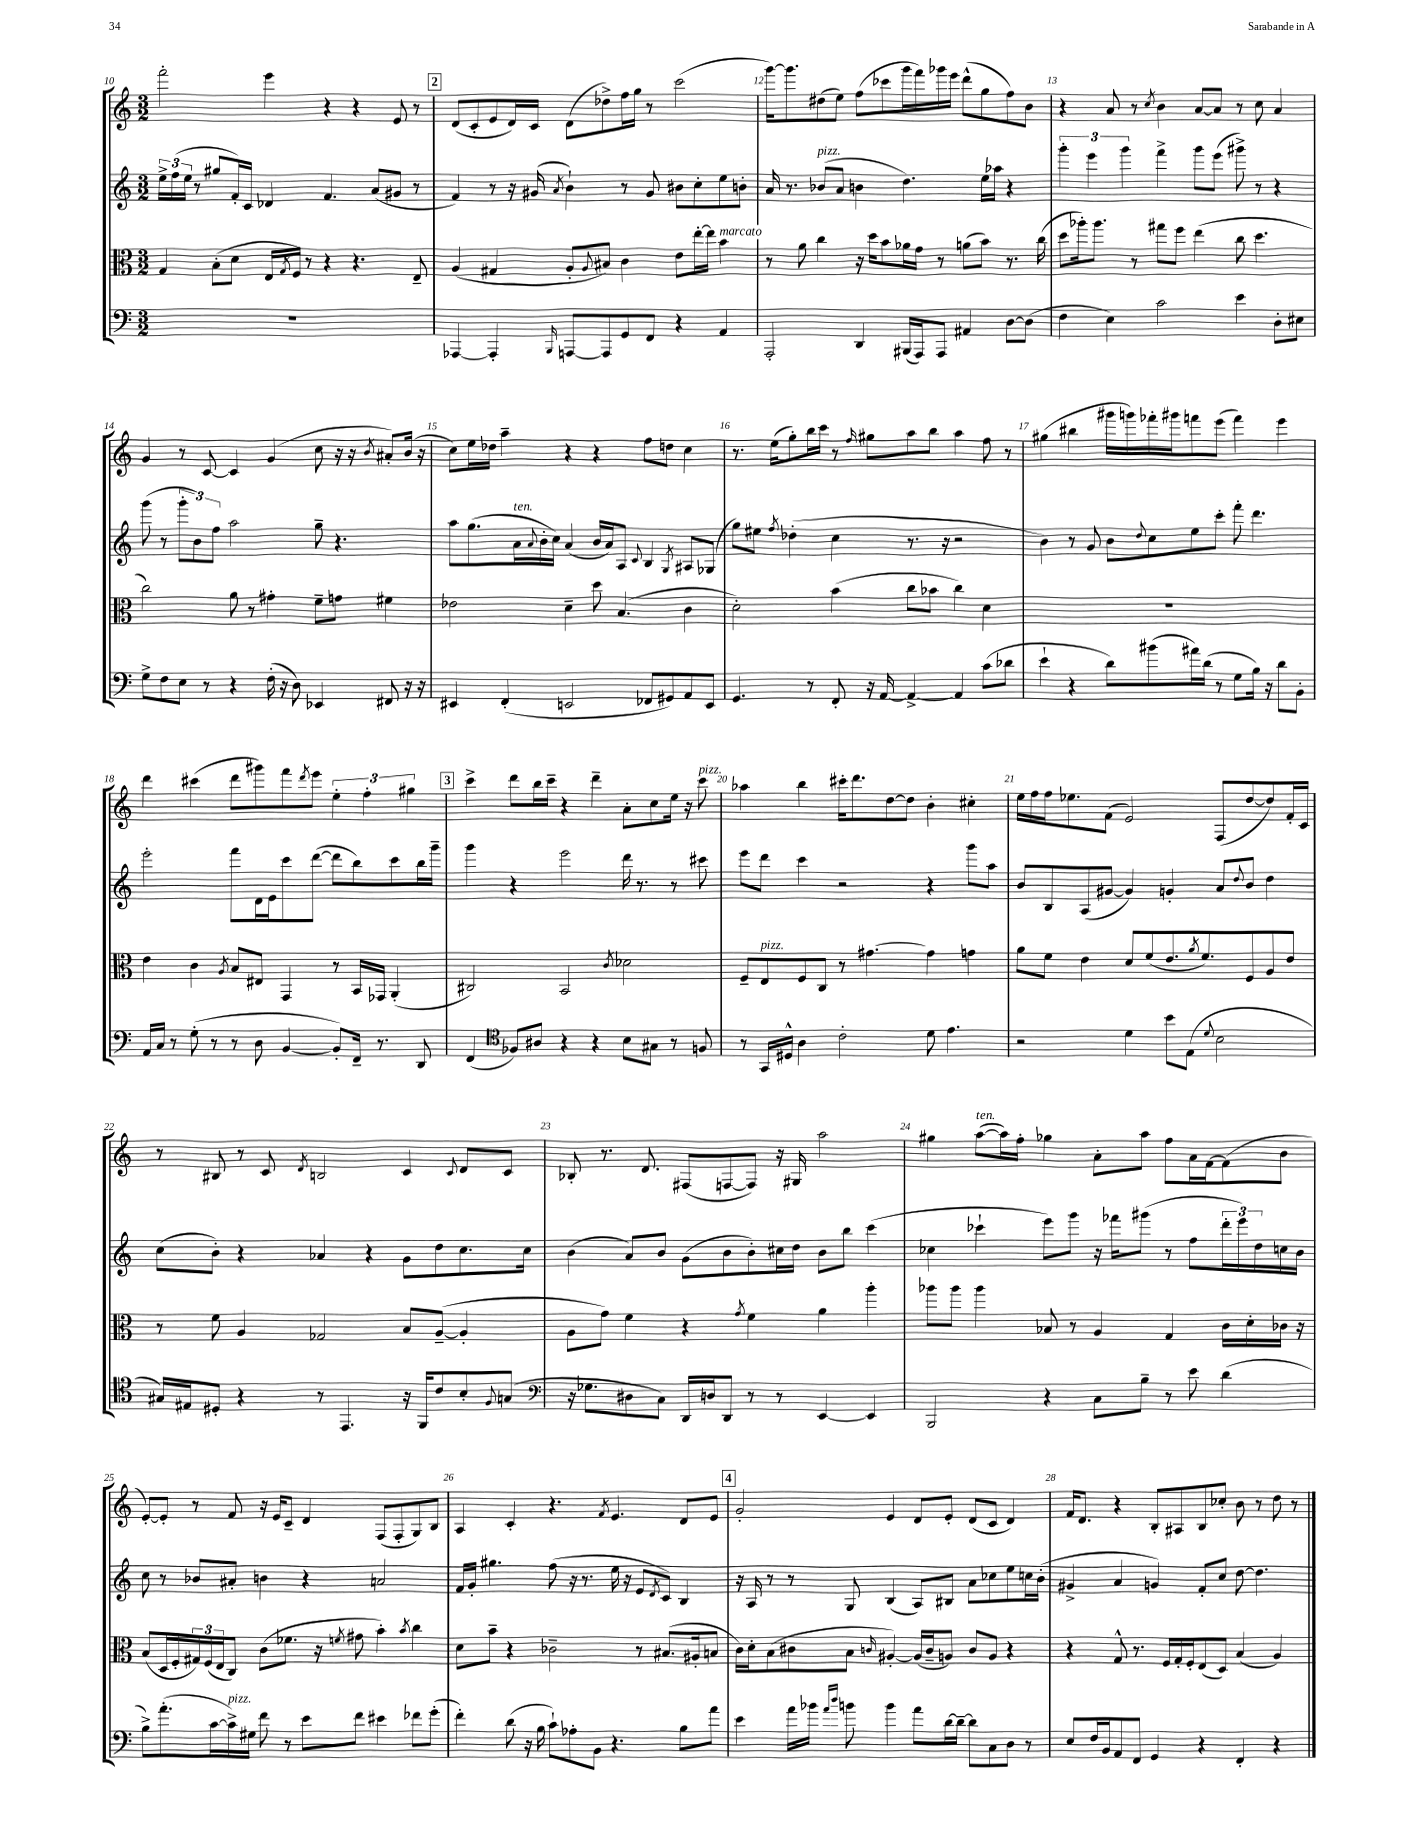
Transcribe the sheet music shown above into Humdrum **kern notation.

**kern	**kern	**kern	**kern
*staff4	*staff3	*staff2	*staff1
*clefF4	*clefC3	*clefG2	*clefG2
*k[]	*k[]	*k[]	*k[]
*M3/2	*M3/2	*M3/2	*M3/2
1.r	4G	24ee^	2fff'
.	.	(24ff	.
.	.	24ee	.
.	.	8r	.
.	(8B'	8gg#	.
.	8d	16f')	.
.	.	16c	.
.	16E	4d-	4eee
.	8qG	.	.
.	16F)	.	.
.	8r	.	.
.	4r	4.f	4r
.	4.r	.	4r
.	.	(8a	.
.	.	8g#	8e
.	8E~	8r	8r
=	=	=	=
[4AAA-	(4A	4f)	(8d
.	.	.	8c'
4AAA-']	4G#	8r	8e
.	.	16r	16d)
.	.	(16g#	16c
16qqBBB	.	8qa	.
[8AAA	8A'	4b`)	(8d
.	8qqA	.	.
8AAA]	8B#)	.	8dd-^)
8GG	4c	8r	16ff
.	.	.	16gg
8FF	.	8g#	8r
4r	8e	8b#	(2ccc
.	[16ee'	8cc'	.
.	16ee]	.	.
4AA	4b	8ee	.
.	.	8b'	.
=	=	=	=
2AAA'	8r	16a	[16ggg)
.	.	8.r	8.ggg]
.	8a	.	.
.	4cc	(8b-	(8dd#
.	.	8a	8ee)
4DD	16r	4b	(8ff
.	16dd	.	.
.	8b	.	8ccc-
(16BBB#	16a-	4.dd)	16ggg
16AAA)	16g	.	16fff)
8AAA	8r	.	16ggg-
.	.	.	16eee
4AA#	(8a	.	(8ddd^^
.	8b)	16ee	8gg
.	.	16aa-	.
[8D	8.r	4r	8ff)
(8D]	.	.	8b
.	(16cc	.	.
=	=	=	=
4F	8dd	6ggg'	4r
.	16aa-')	.	.
.	.	6eee	.
.	8.aa-	.	.
4E)	.	.	8a
.	.	6ggg	.
.	8r	.	8r
.	.	.	8qcc
2c	8gg#	4fff^	4b
.	8ff	.	.
.	(4ee	8ggg	[8a
.	.	(8eee	8a]
4e	8cc	8ggg#^)	8r
.	4.dd	8r	8cc
8D'	.	4r	4a
8E#	.	.	.
=	=	=	=
8G^	2cc)	(8ggg	4g
8F	.	8r	.
8E	.	12ggg'	8r
.	.	12b)	.
8r	.	.	[8c
.	.	12ff	.
4r	8a	2aa	4c]
.	8r	.	.
(16F'	4g#'	.	(4g
16r	.	.	.
8D)	.	.	.
4EE-	8f~	8gg~	8cc
.	8g	4.r	16r
.	.	.	16r
.	.	.	8qb
8FF#	4f#	.	8a#')
16r	.	.	(16b
16r	.	.	16r
=	=	=	=
4EE#	2e-	8aa	8cc)
.	.	(8.gg	16ee
.	.	.	16dd-
(4FF'	.	.	4aa~
.	.	16a	.
.	.	8qqa	.
.	.	16b'	.
.	.	16cc)	.
2EE	4d~	(4a	4r
.	8dd	16b	4r
.	.	16a)	.
.	(4.B	8A	.
.	.	8qqc	.
8FF-	.	4B	8ff
8GG#)	.	.	8dd
.	.	8qG	.
8AA	4c	8A#	4cc
8EE	.	(8G-	.
=	=	=	=
4.GG	2d')	8gg)	8.r
.	.	8ee#	.
.	.	.	(16ee
.	.	8qff	.
.	.	(4dd-'	8gg')
8r	.	.	16bb
.	.	.	16ccc
8FF'	(4b	4cc	8r
.	.	.	16qqff
16r	.	.	8gg#
[16AA	.	.	.
4AA^_	8cc	8.r	8aa
.	8b-	.	8bb
.	.	16r	.
4AA]	4cc)	2r	4aa
(8c	4d	.	8ff
8d-	.	.	8r
=	=	=	=
4e`	1.r	4b)	(4gg#
4r	.	8r	4bb#
.	.	8g	.
8d)	.	8b	16ggg#
.	.	.	16ggg)
.	.	8qqdd	.
(8b#	.	8cc	16fff-'
.	.	.	16ggg#
16a#)	.	8ee	8fff
(16d	.	.	.
8r	.	8ccc'	(8eee
8G	.	8fff'	4fff)
16B)	.	4.ddd	.
16r	.	.	.
8d	.	.	4eee
8BB'	.	.	.
=	=	=	=
16AA	4e	2eee'	4ddd
16C	.	.	.
8r	.	.	.
(8G'	4c	.	(4ccc#
8r	.	.	.
.	8qA	.	.
8r	8B	8fff	8ddd
8D	8E#	16d	8ggg#)
.	.	16e	.
[4BB	4GG	8ccc	8fff
.	.	.	8qddd
.	.	([8ddd	8eee
8BB'])	8r	8ddd]	6ee'
16FF~	16BB	8bb)	.
.	.	.	6ff'
8.r	16GG-	.	.
.	(4AA'	8ccc	.
.	.	.	6gg#
8DD	.	16bb	.
.	.	16ggg~	.
=	=	=	=
(4FF	2C#)	4ggg	4ccc^
*clefC4	*	*	*
8F-)	.	4r	8ddd
8A#	.	.	16bb
.	.	.	16ccc~
4r	2BB	2eee	4r
4r	.	.	4ddd~
.	8qc	.	.
8B	2d-	16ddd	8a'
.	.	8.r	.
8G#	.	.	8cc
8r	.	8r	16ee
.	.	.	16r
8F	.	8ccc#	8ccc
=	=	=	=
8r	8F~	8eee	4aa-
16GG	8E	8ddd	.
16D#^^	.	.	.
4A	8F	4ccc	4bb
.	8C	.	.
2c'	8r	2r	16ccc#'
.	.	.	8.ddd
.	[4.g#	.	.
.	.	.	[8dd
.	.	.	8dd]
8d	4g#]	4r	4b'
4.e	.	.	.
.	4g	8ggg	4cc#'
.	.	8aa	.
=	=	=	=
2r	8a	8b	16ee
.	.	.	16ff
.	8f	8B	16ff
.	.	.	8.ee-
.	4e	(8A	.
.	.	[8g#	(8f
4d	8d	4g#])	2e)
.	(8f	.	.
8b	8.e	4g'	.
(8E	.	.	.
.	8qa	.	.
.	8.f)	.	.
8qqd	.	.	.
2B	.	8a	(8F
.	.	8qqdd	.
.	8F	8b	[8dd
.	8A	4dd	8dd])
.	8e	.	16f'
.	.	.	16c
=	=	=	=
16G#)	8r	(8cc	8r
16E#	.	.	.
8D#'	8f	8b')	8B#
4r	4A	4r	8r
.	.	.	8c
.	.	.	8qd
8r	2G-	4a-	2B
4.EE	.	.	.
.	.	4r	.
16r	8B	8g	4c
16FF	.	.	.
8c	([8A~	8dd	.
.	.	.	8qqc
8B'	4A']	8.cc	8d
8qqF	.	.	.
(8G	.	.	8c
.	.	16cc	.
=	=	=	=
*clefF4	*	*	*
16r	8A	(4b	8B-'
8.G-	.	.	.
.	8g)	.	8.r
8D#	4f	8a)	.
.	.	.	8.d
8C)	.	8b	.
16DD	4r	(8g	(8F#
16D	.	.	.
8DD	.	8b	[8F
.	8qg	.	.
8r	4f	8b')	8F])
8r	.	16cc#	16r
.	.	16dd	16G#
[4EE	4a	8b	2aa
.	.	8bb	.
4EE]	4aa'	(4ccc	.
=	=	=	=
2BBB	8aa-	4cc-	4gg#
.	8aa-	.	.
.	4aa-	4ccc-`	([8aa
.	.	.	16aa])
.	.	.	16ff'
4r	8B-	8eee)	4gg-
.	8r	8ggg	.
8C	4A	16r	8a'
.	.	16fff-	.
8B~	.	(8ggg#	8aa
8r	4G	8r	8ff
8e	.	8ff	16a
.	.	.	[16f
(4d	16c	24ddd'	(8f]
.	.	24eee)	.
.	16d'	.	.
.	.	24dd	.
.	16c-	16cc	8b
.	16r	16b	.
=	=	=	=
8B^)	(8B	8cc	[8e')
(8.a'	16D	8r	8e']
.	16F'	.	.
.	24G#)	8b-	8r
.	(24F	.	.
[16c	.	.	.
.	24E	.	.
16c^])	8C)	8a#'	8f
16G#	.	.	.
8f	(8c	4b	16r
.	.	.	16e
8r	8.f-	.	8c~
8e	.	4r	4d
.	16r	.	.
.	8qf	.	.
8f	8g#	.	.
4e#	4b')	2a	(8F
.	.	.	8F'
.	8qb	.	.
8f-	4cc	.	8G)
(8g'	.	.	8B
=	=	=	=
4f')	8d	16f	4A
.	.	16g'	.
.	8b~	4.gg#	.
(8d	4r	.	4c'
16r	.	.	.
16B	.	.	.
8c`)	2c-~	(8ff	4.r
8A-'	.	16r	.
.	.	8.r	.
8BB	.	.	.
.	.	.	8qf
4.r	.	16ee	4.e
.	.	16r	.
.	8r	8e	.
.	.	8qd	.
.	(8.B#	8c)	.
8B	.	4B	8d
.	16A#'	.	.
8a	8B	.	8e
=	=	=	=
4e	16c)	16r	2g'
.	16d'	16A	.
.	(8B	8r	.
16a	8c#	8r	.
16b-	.	.	.
16qqa	.	.	.
16qqdd	.	.	.
8b	8B	8G	.
.	16qqc	.	.
4b	[4A#')	(4B	4e
8a	(16A#]	8A)	8d
.	16c~	.	.
[16d	8A)	8B#	8e'
16d~_	.	.	.
8d]	8c	8a	(8d
8C	8A	8cc-	8c
8D	4r	8ee	4d)
8r	.	16cc	.
.	.	(16b'	.
=	=	=	=
8E	4r	4g#^	16f
.	.	.	8.d
16F	.	.	.
16BB	.	.	.
8AA	8G^^	4a	4r
8FF	8.r	.	.
4GG	.	4g)	8B'
.	16F	.	.
.	16G'	.	8A#
.	16F'	.	.
4r	(8E	8f'	8B
.	8D)	8cc	8cc-'
4FF'	(4B	[8dd	8b
.	.	4.dd]	8r
4r	4A)	.	8dd
.	.	.	8r
==	==	==	==
*-	*-	*-	*-
